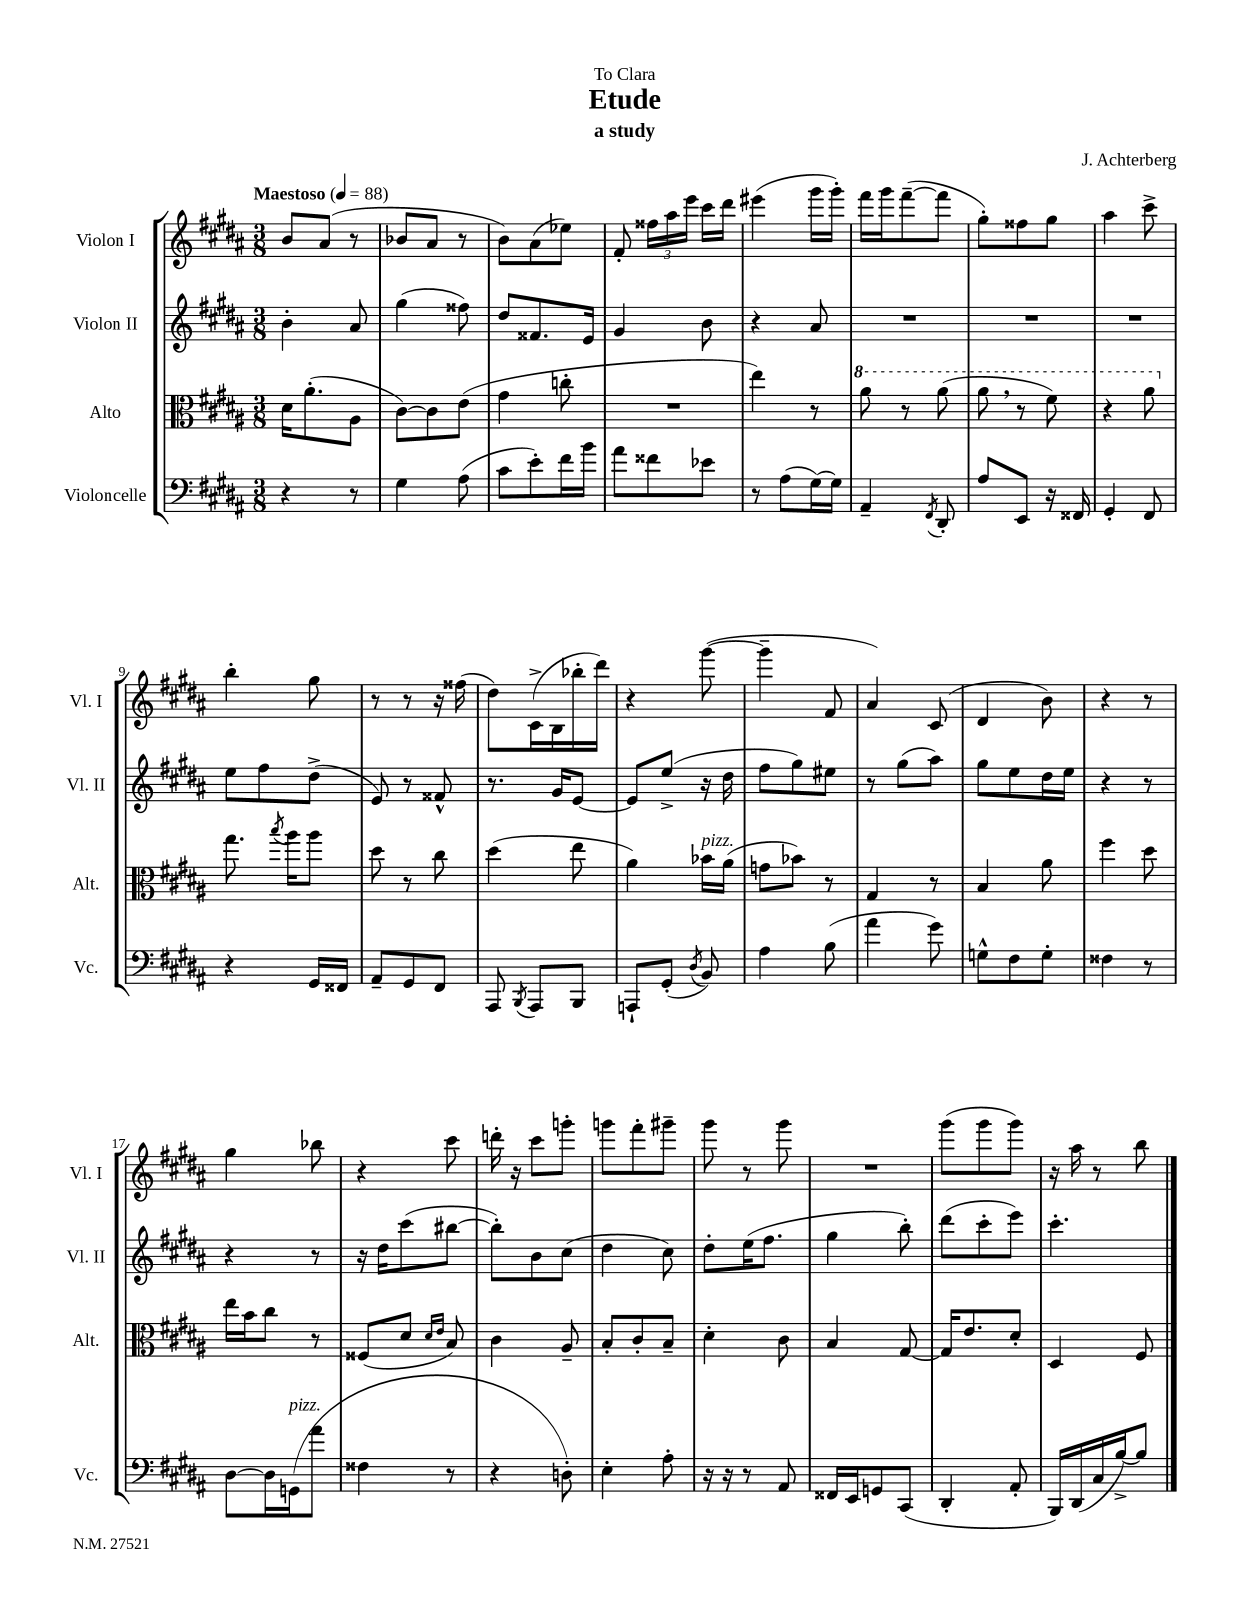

**kern	**kern	**kern	**kern
*part4	*part3	*part2	*part1
*staff4	*staff3	*staff2	*staff1
*I"Violoncelle	*I"Alto	*I"Violon II	*I"Violon I
*I'Vc.	*I'Alt.	*I'Vl. II	*I'Vl. I
*clefF4	*clefC3	*clefG2	*clefG2
*k[f#c#g#d#a#]	*k[f#c#g#d#a#]	*k[f#c#g#d#a#]	*k[f#c#g#d#a#]
*M3/8	*M3/8	*M3/8	*M3/8
*MM88	*MM88	*MM88	*MM88
=1	=1	=1	=1
!	!	!	!LO:TX:a:B:t=Maestoso
4r	16d#\KL	4b'\	8b/L
.	(8.a#'\	.	.
.	.	.	(8a#/J
8r	8A#\J	8a#/	8r
=2	=2	=2	=2
4G#\	[8c#\L)	(4gg#\	8b-X/L
.	8c#\]	.	8a#/J
(8A#\	(8e\J	8ff##X\)	8r
=3	=3	=3	=3
8c#\L	4g#\	8dd#/L	8b\L)
8e'\)	.	8.f##X/	(8a#\
16f#\L	8ccn'\	.	8ee-X\J)
16b\JJ	.	16e/Jk	.
=4	=4	=4	=4
8a#\L	4.r	4g#/	8f#'/
8f##X\	.	.	24ff##X\LL
.	.	.	24aa#\
.	.	.	24eee\JJ
8e-X\J	.	8b\	16ccc#\LL
.	.	.	16ddd#\JJ
=5	=5	=5	=5
8r	4ee\)	4r	(4eee#X\
(8A#\L	.	.	.
[16G#\L)	8r	8a#/	16ggg#\LL
16G#\JJ]	.	.	16ggg#'\JJ)
=6	=6	=6	=6
*	*8va	*	*
4AA#~/	8aa#\	4.r	16fff#\LL
.	.	.	16ggg#\J
.	8r	.	([8fff#~\
8qFF#/	.	.	.
8DD#'/	(8aa#\	.	8fff#\J]
=7	=7	=7	=7
8A#/L	8aa#,\	4.r	8gg#'\L)
8EE/J	8r	.	8ff##X\
16r	8ff#\)	.	8gg#\J
16FF##X/	.	.	.
=8	=8	=8	=8
4GG#'/	4r	4.r	4aa#\
8FF#/	8aa#\	.	8ccc#^\
!!LO:LB:g=z
=9	=9	=9	=9
*	*X8va	*	*
4r	8.gg#\	8ee\L	4bb'\
.	.	8ff#\	.
.	8qbb/	.	.
.	16aa#\KL	.	.
16GG#/LL	8aa#\J	(8dd#^\J	8gg#\
16FF##X/JJ	.	.	.
=10	=10	=10	=10
8AA#~/L	8dd#\	8e/)	8r
8GG#/	8r	8r	8r
8FF#/J	8cc#\	8f##X^^/	16r
.	.	.	(16ff##X\
=11	=11	=11	=11
8AAA#/	(4dd#\	8.r	8dd#\L)
8qBBB/	.	.	.
8AAA#/L	.	.	(16c#^\L
.	.	16g#/KL	16B\
8BBB/J	8ee\	[8e/J	16bb-X'\
.	.	.	16ddd#\JJ)
=12	=12	=12	=12
8AAAn`/L	4a#\)	8e/L]	4r
(8GG#'/J	.	(8ee^/J	.
8qD#/	.	.	.
!	!LO:TX:a:i:t=pizz.	!	!
8BB/)	16b-X\LL	16r	([8ggg#\
.	(16a#\JJ	16dd#\	.
=13	=13	=13	=13
4A#\	8gn\L	8ff#\L	4ggg#~\]
.	8b-X\J)	8gg#\)	.
(8B\	8r	8ee#X\J	8f#/
=14	=14	=14	=14
4a#\	4G#/	8r	4a#/)
.	.	(8gg#\L	.
8g#\)	8r	8aa#\J)	(8c#/
=15	=15	=15	=15
8Gn^^\L	4B/	8gg#\L	4d#/
8F#\	.	8ee\	.
8G'\J	8a#\	16dd#\L	8b\)
.	.	16ee\JJ	.
=16	=16	=16	=16
4F##X\	4ff#\	4r	4r
8r	8dd#\	8r	8r
!!LO:LB:g=z
=17	=17	=17	=17
[8D#\L	16ee\LL	4r	4gg#\
.	16b\J	.	.
16D#\L]	8cc#\J	.	.
!LO:TX:a:i:t=pizz.	!	!	!
(16GGn\J	.	.	.
8a#\J	8r	8r	8bb-X\
=18	=18	=18	=18
4F##X\	(8F##X/L	16r	4r
.	.	16dd#\KL	.
.	8d#/J	(8ccc#\	.
.	16qqd#/LL	.	.
.	16qqe/JJ	.	.
8r	8B/)	[8bb#X\J	8ccc#\
=19	=19	=19	=19
4r	4c#\	8bb#'\L])	16dddn'\
.	.	.	16r
.	.	8b\	8ccc#\L
8Dn'\)	8A#~/	(8cc#\J	8gggn'\J
=20	=20	=20	=20
4E'\	8B'/L	4dd#\	8gggn\L
.	8c#'/	.	8fff#'\
8A#'\	8B~/J	8cc#\)	8ggg#X~\J
=21	=21	=21	=21
16r	4d#'\	8dd#'\L	8ggg#\
16r	.	.	.
8r	.	(16ee\K	8r
.	.	8.ff#\J	.
8AA#/	8c#\	.	8ggg#\
=22	=22	=22	=22
16FF##X/LL	4B/	4gg#\	4.r
16EE/J	.	.	.
8GGn/	.	.	.
(8CC#/J	[8G#/	8bb'\)	.
=23	=23	=23	=23
4DD#'/	16G#/KL]	(8ddd#\L	(8ggg#\L
.	8.e/	.	.
.	.	8ccc#'\	8ggg#\
8AA#'/	8d#'/J	8eee\J)	8ggg#\J)
=24	=24	=24	=24
16BBB/LL)	4D#/	4.ccc#'\	16r
(16DD#/	.	.	16aa#\
16C#/	.	.	8r
[16B^/J)	.	.	.
8B/J]	8F#/	.	8bb\
==	==	==	==
*-	*-	*-	*-
